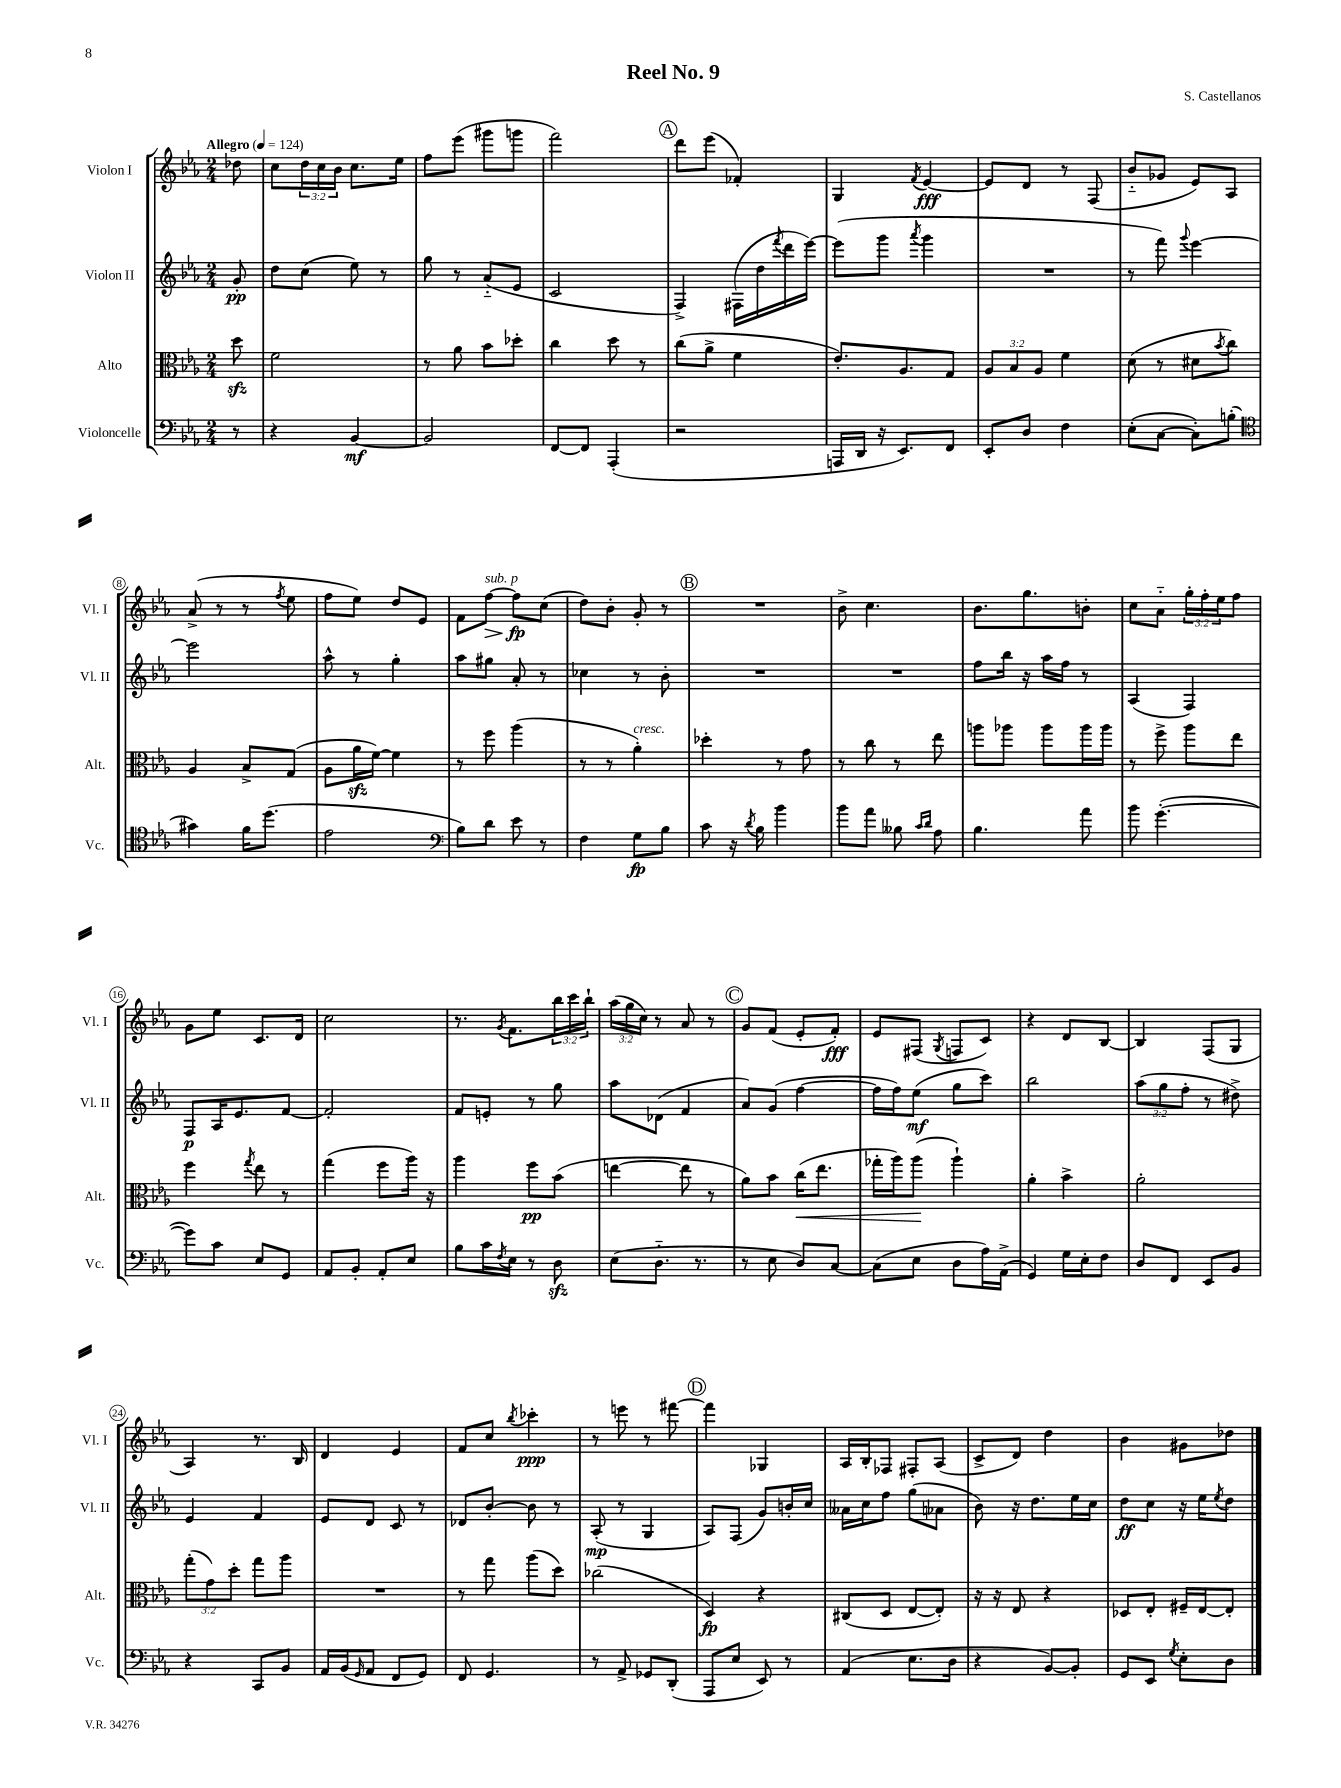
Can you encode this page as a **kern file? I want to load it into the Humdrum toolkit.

**kern	**kern	**kern	**kern
*staff4	*staff3	*staff2	*staff1
*clefF4	*clefC3	*clefG2	*clefG2
*k[b-e-a-]	*k[b-e-a-]	*k[b-e-a-]	*k[b-e-a-]
*M2/4	*M2/4	*M2/4	*M2/4
*MM124	*MM124	*MM124	*MM124
8r	8dd	8g'	8dd-
=	=	=	=
4r	2f	8dd	8cc
.	.	(8cc	24dd
.	.	.	24cc
.	.	.	24b-
[4BB-	.	8ee-)	8.cc
.	.	8r	.
.	.	.	16ee-
=	=	=	=
2BB-]	8r	8gg	8ff
.	8a-	8r	(8eee-
.	8b-	(8a-'~	8ggg#
.	8dd-'	8e-	8ggg
=	=	=	=
[8FF	4cc	2c	2fff)
8FF]	.	.	.
(4AAA-'	8dd	.	.
.	8r	.	.
=	=	=	=
2r	(8cc	4F^)	8ddd
.	8a-^	.	(8eee-
.	4f	(16F#	4f-')
.	.	16dd	.
.	.	8qfff	.
.	.	16ddd	.
.	.	[16eee-)	.
=	=	=	=
16AAA	8.e-')	(8eee-]	4G
16DD	.	.	.
16r	.	8ggg	.
8.EE-)	8.A-	.	.
.	.	8qaaa-	8qf
.	.	4ggg	[4e-
8FF	8G	.	.
=	=	=	=
8EE-'	12A-	2r	8e-]
.	12B-	.	.
8D	.	.	8d
.	12A-	.	.
4F	4f	.	8r
.	.	.	(8F
=	=	=	=
(8E-'	(8d	8r	8b-'~
[8C	8r	8fff)	8g-
.	.	8qqggg	.
8C'])	8d#	[4eee-	8e-)
.	8qb-	.	.
(8B'	8cc)	.	8A-
=	=	=	=
*clefC4	*	*	*
4g#)	4A-	2eee-]	(8a-^
.	.	.	8r
16f	8B-^	.	8r
(8.dd	.	.	.
.	.	.	8qff
.	(8G	.	8ee-
=	=	=	=
2e-	8A-	8aa-^^	8ff
.	16a-	8r	8ee-)
.	[16f)	.	.
.	4f]	4gg'	8dd
.	.	.	8e-
=	=	=	=
*clefF4	*	*	*
8B-)	8r	8aa-	8f
8d	8ff	8gg#	[8ff
8e-	(4aa-	8a-'	8ff]
8r	.	8r	(8cc
=	=	=	=
4F	8r	4cc-	8dd)
.	8r	.	8b-'
8G	4a-')	8r	8g'
8B-	.	8b-'	8r
=	=	=	=
8c	4dd-'	2r	2r
16r	.	.	.
8qd	.	.	.
16B-	.	.	.
4b-	8r	.	.
.	8g	.	.
=	=	=	=
8b-	8r	2r	8b-^
8a-	8cc	.	4.cc
8B--	8r	.	.
16qqc	.	.	.
16qqd	.	.	.
8A-	8ee-	.	.
=	=	=	=
4.B-	8aa	8ff	8.b-
.	8aa-	16bb-	.
.	.	16r	8.gg
.	8aa-	16aa-	.
.	.	16ff	.
8a-	16aa-	8r	8b'
.	16aa-	.	.
=	=	=	=
8b-	8r	(4A-	8cc
([4.g'	8ff^	.	8a-'~
.	8aa-	4F)	24gg'
.	.	.	24ff'
.	.	.	24ee-
.	8ee-	.	8ff
=	=	=	=
8g])	4ff	8F	8g
8c	.	16A-	8ee-
.	.	8.e-	.
.	8qgg	.	.
8E-	8ee-	.	8.c
8GG	8r	[8f	.
.	.	.	16d
=	=	=	=
8AA-	(4gg	2f']	2cc
8BB-'	.	.	.
8AA-'	8ff	.	.
8E-	16aa-)	.	.
.	16r	.	.
=	=	=	=
8B-	4aa-	8f	8.r
16c	.	8e'	.
8qF	.	.	8qg
16E-	.	.	8.f
8r	8ff	8r	.
8D	(8b-	8gg	24bb-
.	.	.	24ccc
.	.	.	24bb-`
=	=	=	=
(8E-	[4ee	8aa-	(24aa-
.	.	.	24gg
.	.	.	24cc)
8.D'~	.	(8d-	8r
.	8ee]	4f	8a-
8.r	.	.	.
.	8r	.	8r
=	=	=	=
8r	8a-)	8a-)	8g
8E-	8b-	(8g	(8f
8D)	(16cc	[4ff	8e-'
.	8.ee-	.	.
[8C	.	.	8f')
=	=	=	=
(8C]	16gg-'	16ff]	8e-
.	16aa-)	16ff)	.
8E-	(8aa-	(8ee-	(8F#
.	.	.	8qG
8D	4aa-`)	8gg	8F
16A-)	.	8ccc)	8c)
(16AA-^	.	.	.
=	=	=	=
4GG)	4a-'	2bb-	4r
16G	4b-^	.	8d
16E-'	.	.	.
8F	.	.	[8B-
=	=	=	=
8D	2a-'	(12aa-	4B-]
.	.	12gg	.
8FF	.	.	.
.	.	12ff'	.
8EE-	.	8r	(8F
8BB-	.	8dd#^)	8G
=	=	=	=
4r	(12gg'	4e-	4A-)
.	12g)	.	.
.	12dd'	.	.
8CC	8gg	4f	8.r
8BB-	8aa-	.	.
.	.	.	16B-
=	=	=	=
16AA-	2r	8e-	4d
(16BB-	.	.	.
16qqGG	.	.	.
8AA-	.	8d	.
8FF	.	8c	4e-
8GG)	.	8r	.
=	=	=	=
8FF	8r	8d-	8f
4.GG	8gg	[8b-'	8cc
.	.	.	8qbb-
.	(8aa-	8b-]	4ccc-'
.	8dd)	8r	.
=	=	=	=
8r	(2cc-	(8A-'	8r
8AA-^	.	8r	8eee
8GG-	.	4G	8r
(8DD'	.	.	[8fff#
=	=	=	=
8AAA-	4D)	8A-)	4fff#]
8E-	.	(8F	.
8EE-)	4r	8g)	4G-
8r	.	16b'	.
.	.	16cc	.
=	=	=	=
(4AA-	(8C#	16a--	16A-
.	.	16cc	16B-'
.	8D	8ff	8F-
8.E-	[8E-	(8gg	8F#'
.	8E-'])	8a-	(8A-
16D	.	.	.
=	=	=	=
4r	16r	8b-)	8c^
.	16r	.	.
.	8E-	16r	8d)
.	.	8.dd	.
[8BB-)	4r	.	4dd
8BB-']	.	16ee-	.
.	.	16cc	.
=	=	=	=
8GG	8D-	8dd	4b-
8EE-	8E-'	8cc	.
8qG	.	.	.
8E-'	16F#~	16r	8g#
.	[16E-	16ee-	.
.	.	8qee-	.
8D	8E-']	8dd	8dd-
==	==	==	==
*-	*-	*-	*-
